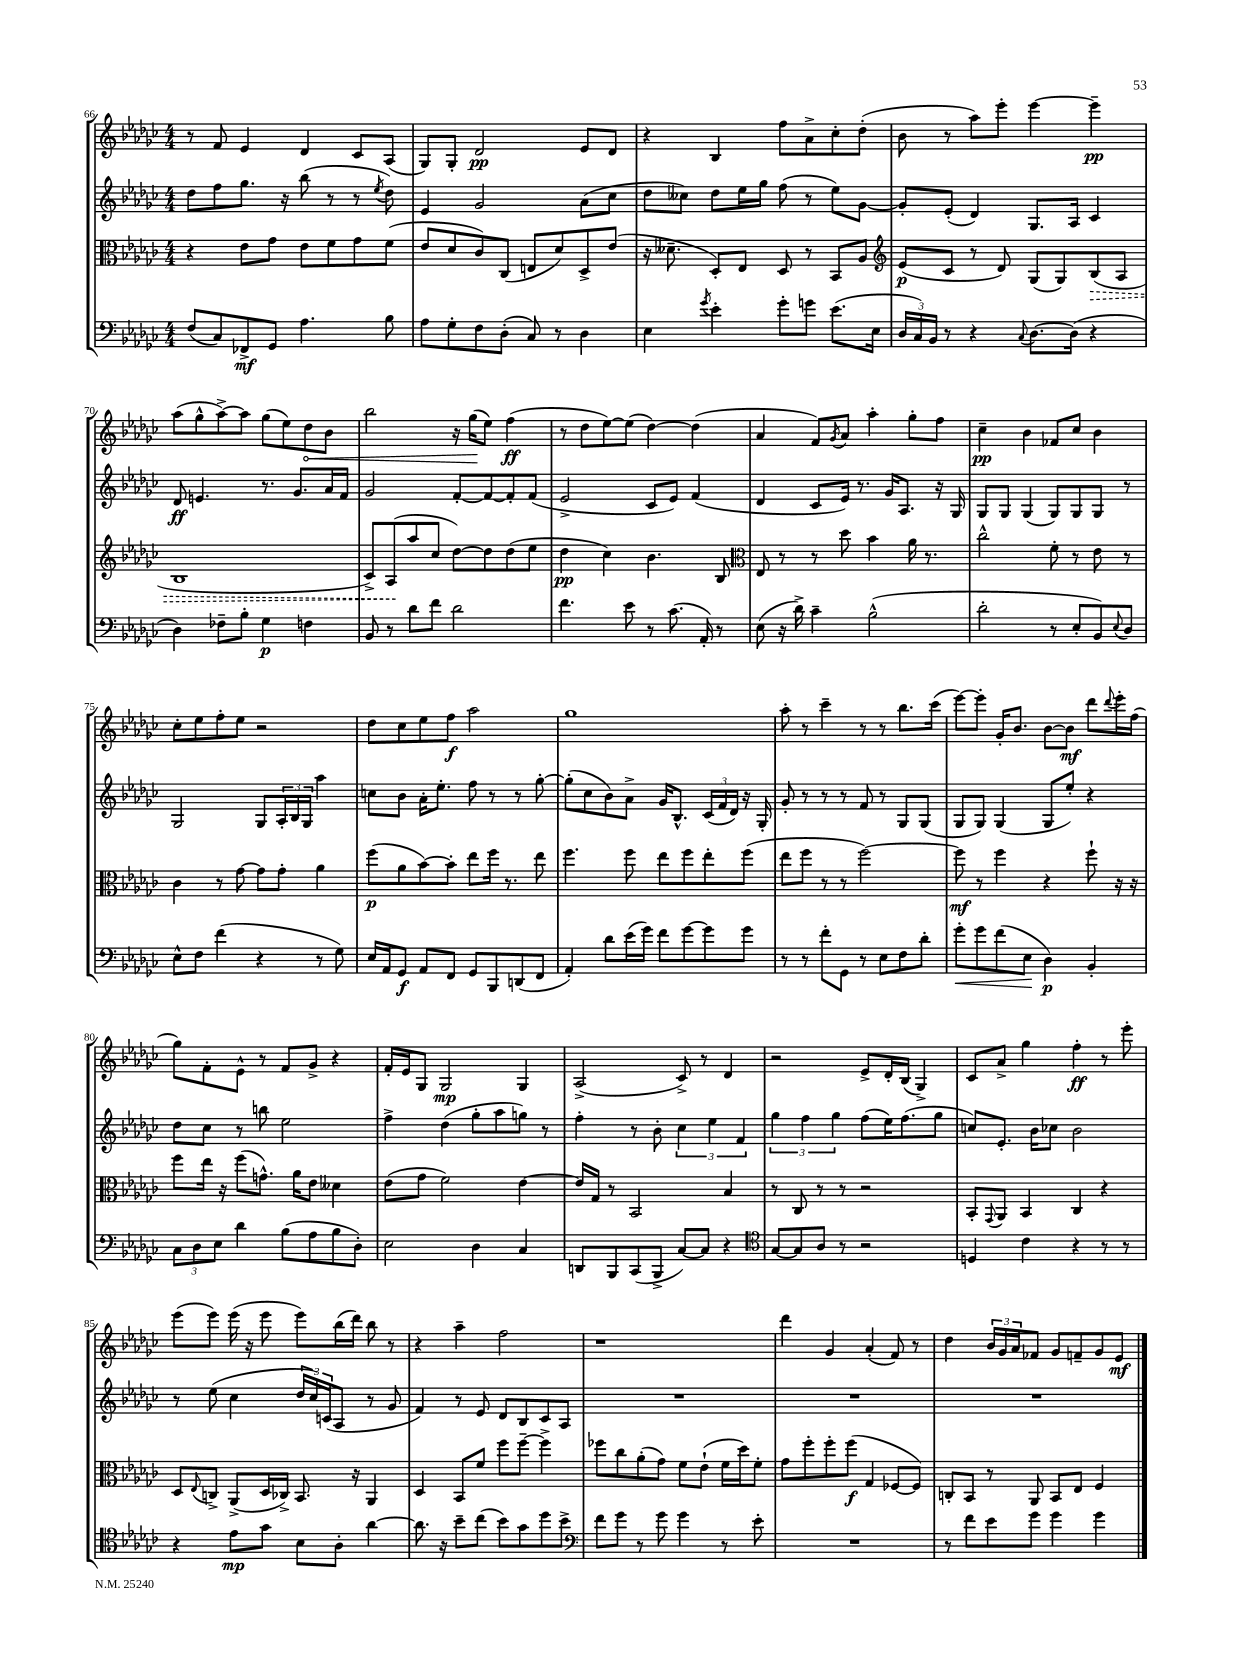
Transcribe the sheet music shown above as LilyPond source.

<<
\new StaffGroup <<
\new Staff = "s0" {
    \clef treble \key ges \major \numericTimeSignature \time 4/4
    r8 f'8 ees'4 des'4 ces'8 aes8( |
    ges8) ges8-. des'2\pp ees'8 des'8 |
    r4 bes4 f''8 aes'8-> ces''8-. des''8-.( |
    bes'8 r8 aes''8) ees'''8-. ees'''4~ ees'''4--\pp |
    aes''8( ges''8-^ aes''8~->) aes''8 ges''8( ees''8) \once \override Hairpin.circled-tip = ##t des''8\< bes'8 |
    bes''2 r16 ges''16\!( ees''8) f''4\ff( |
    r8 des''8 ees''8~) ees''8( des''4~) des''4( |
    aes'4 f'8) \acciaccatura { ges'8 } aes'8 aes''4-. ges''8-. f''8 |
    ces''4--\pp bes'4 fes'8 ces''8 bes'4 |
    ces''8-. ees''8 f''8-. ees''8 r2 |
    des''8 ces''8 ees''8 f''8\f aes''2 |
    ges''1 |
    aes''8-. r8 ces'''4-- r8 r8 bes''8. ces'''16( |
    ees'''8~) ees'''8-. ges'16-. bes'8. bes'8~ bes'8\mf des'''8 \appoggiatura { des'''8 } ees'''16-. f''16( |
    ges''8) f'8-. ees'8-^ r8 f'8 ges'8-> r4 |
    f'16-. ees'16 ges8 ges2\mp ges4 |
    aes2->( ces'8->) r8 des'4 |
    r2 ees'8-> des'16-. bes16( ges4->) |
    ces'8 aes'8-> ges''4 f''4-.\ff r8 ees'''8-. |
    ees'''8( ees'''8) ees'''16( r16 ees'''8 ees'''8) bes''16( des'''16) bes''8 r8 |
    r4 aes''4-- f''2 |
    r1 |
    des'''4 ges'4 aes'4-.( f'8) r8 |
    des''4 \tuplet 3/2 { bes'16 ges'16 aes'16 } fes'8 ges'8 f'8-- ges'8 ees'8\mf \bar "|." |
}
\new Staff = "s1" {
    \clef treble \key ges \major \numericTimeSignature \time 4/4
    des''8 f''8 ges''8. r16 bes''8( r8 r8 \acciaccatura { ees''8 } des''8) |
    ees'4 ges'2 aes'8( ces''8 |
    des''8 ceses''8) des''8 ees''16 ges''16 f''8( r8 ees''8) ges'8~ |
    ges'8-. ees'8-.( des'4) ges8. aes16 ces'4 |
    des'8\ff e'4. r8. ges'8. aes'16 f'16 |
    ges'2 f'8~-. f'8~ f'8-. f'8( |
    ees'2-> ces'8 ees'8) f'4( |
    des'4 ces'8 ees'16) r8. ges'16 aes8. r16 ges16 |
    ges8 ges8 ges4( ges8) ges8 ges8 r8 |
    ges2 ges8 \tuplet 3/2 { aes16-. bes16 ges16 } aes''4 |
    c''8 bes'8 aes'16-. ees''8.-. f''8 r8 r8 ges''8~-. |
    ges''8-.( ces''8 bes'8) aes'8-> ges'16 bes8.-^ \tuplet 3/2 { ces'16( f'16 des'16) } r16 ges16-. |
    ges'8-. r8 r8 r8 f'8 r8 ges8 ges8( |
    ges8 ges8) ges4( ges8 ees''8-.) r4 |
    des''8 ces''8 r8 b''8 ees''2 |
    f''4-> des''4( ges''8-. aes''8 g''8) r8 |
    f''4-. r8 bes'8-. \tuplet 3/2 { ces''4 ees''4 f'4 } |
    \tuplet 3/2 { ges''4 f''4 ges''4 } f''8( ees''16) f''8.( ges''8 |
    c''8) ees'8.-. bes'16 ces''8 bes'2 |
    r8 ees''8( ces''4 \tuplet 3/2 { des''16 ces''16) c'16( } aes8 r8 ges'8 |
    f'4) r8 ees'8 des'8 bes8 ces'8 aes8 |
    R1 |
    R1 |
    R1 \bar "|." |
}
\new Staff = "s2" {
    \clef alto \key ges \major \numericTimeSignature \time 4/4
    r4 ees'8 ges'8 ees'8 f'8 ges'8 f'8( |
    ees'8 des'8 ces'8) ces8( e8 des'8) des8-> ees'8( |
    r16 deses'8.-- des8-.) ees8 des8 r8 bes,8 aes8 |
    \clef treble ees'8\p( ces'8 r8 des'8) ges8( ges8) \once \override Hairpin.style = #'dashed-line bes8\>( aes8 |
    bes1 |
    ces'8->) aes8\!( aes''8 ces''8 des''8~) des''8 des''8( ees''8 |
    des''4\pp ces''4) bes'4. bes8 |
    \clef alto ees8 r8 r8 des''8 bes'4 aes'16 r8. |
    ces''2-^ f'8-. r8 ees'8 r8 |
    ces'4 r8 ges'8~ ges'8 ges'8-. aes'4 |
    f''8\p( aes'8 bes'8~) bes'8-. ees''8 f''16 r8. ees''8 |
    f''4. f''8 ees''8 f''8 ees''8-. f''8( |
    ees''8 f''8 r8 r8 f''2~) |
    f''8\mf r8 f''4 r4 f''8-! r16 r16 |
    f''8 ees''16 r16 f''8( g'8.-^) aes'16 ees'8 deses'4 |
    ees'8( ges'8 f'2) ees'4~ |
    ees'16 ges16 r8 bes,2 bes4 |
    r8 ces8 r8 r8 r2 |
    bes,8-. \appoggiatura { ges,8 } aes,8 bes,4 ces4 r4 |
    des8 \appoggiatura { ees8 } c8-> aes,8->( des16 ces16->) bes,8. r16 aes,4 |
    des4 bes,8 f'8 f''8 f''8~-- f''4-> |
    fes''8 ces''8 aes'8-.( ges'8) f'8 ees'8-!( f'16 des''16) f'8-. |
    ges'8 f''8-. f''8-. f''8\f( ges4 fes8~ fes8) |
    c8-. bes,8 r8 aes,8 bes,8 ees8 f4 \bar "|." |
}
\new Staff = "s3" {
    \clef bass \key ges \major \numericTimeSignature \time 4/4
    f8( ces8) fes,8->\mf ges,8 aes4. bes8 |
    aes8 ges8-. f8 des8-.( ces8) r8 des4 |
    ees4 \acciaccatura { ges'8 } ees'4-. ges'8-. g'8 ees'8.( ees16 |
    \tuplet 3/2 { des16 ces16) bes,16 } r8 r4 \appoggiatura { ces8 } des8.~ des16( r4 |
    des4) fes8-- bes8-. ges4\p f4 |
    bes,8 r8 des'8 f'8 des'2 |
    f'4. ees'8 r8 ces'8.( aes,16-.) r8 |
    ees8( r16 des'16->) ces'4-- bes2-^( |
    des'2-. r8 ees8-. bes,8) \appoggiatura { ees8 } des8 |
    ees8-^ f8 f'4( r4 r8 ges8) |
    ees16 aes,16 ges,8\f aes,8 f,8 ges,8 bes,,8 d,8( f,8 |
    aes,4-.) des'8 ees'16( ges'16) f'8 ges'8~ ges'8 ges'8 |
    r8 r8 f'8-. ges,8 r8 ees8 f8 des'8-. |
    ges'8-.\< ges'8 f'8( ees8\! des4\p) bes,4-. |
    \tuplet 3/2 { ces8 des8 ees8 } des'4 bes8( aes8 bes8 des8-.) |
    ees2 des4 ces4 |
    d,8 bes,,8 ces,8( bes,,8-> ces8~) ces8 r4 |
    \clef tenor ges8~ ges8 aes8 r8 r2 |
    d4 ces'4 r4 r8 r8 |
    r4 ees'8\mp ges'8 bes8 aes8-. aes'4~ |
    aes'8. r16 bes'8-- ces''8( bes'8) ges'8 des''8 bes'8-> |
    \clef bass f'8 ges'8 r8 ges'8 ges'4 r8 ees'8-. |
    R1 |
    r8 f'8 ees'8 ges'8 ges'4 ges'4 \bar "|." |
}
>>
>>
\layout { \context { \Score currentBarNumber = #66 } }
